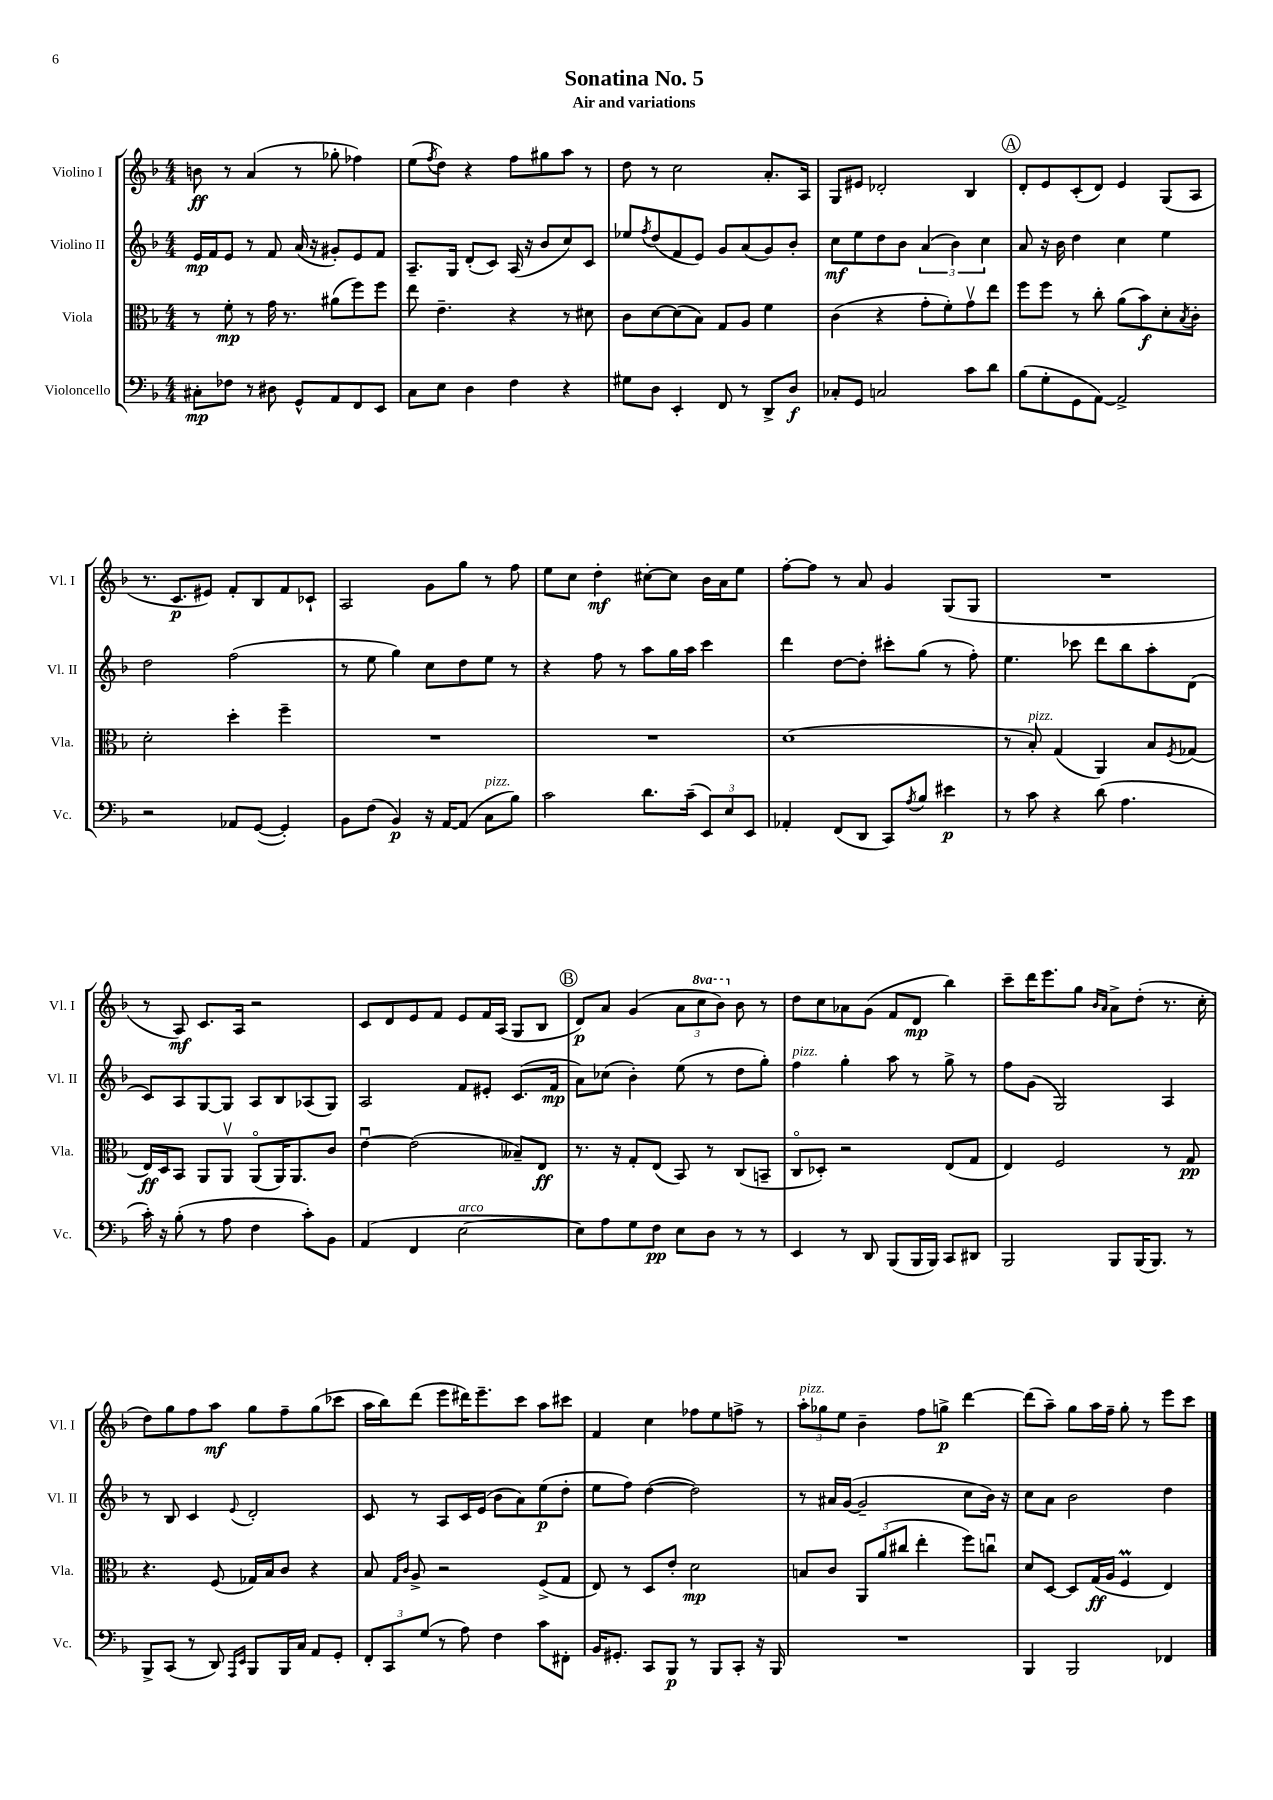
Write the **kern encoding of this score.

**kern	**kern	**kern	**kern
*staff4	*staff3	*staff2	*staff1
*clefF4	*clefC3	*clefG2	*clefG2
*k[b-]	*k[b-]	*k[b-]	*k[b-]
*M4/4	*M4/4	*M4/4	*M4/4
8C#'\L	8r	16e/LL	8b\
.	.	16f/J	.
8F-\J	8f'\	8e/J	8r
8r	8r	8r	(4a/
8D#\	16g\	8f/	.
.	8.r	.	.
8GG^^/L	.	(16a/	8r
.	.	16r	.
8AA/	(8a#\L	8g#'/L)	8gg-'\
8FF/	8ff\)	8e/	4ff-\)
8EE/J	8ff\J	8f/J	.
=	=	=	=
8C\L	8ee\	8.A~/L	(8ee\L
.	.	.	8qff/
8E\J	4.e~\	.	8dd\J)
.	.	16G/Jk	.
4D\	.	(8d'/L	4r
.	.	8c/J)	.
4F\	4r	(16A/	8ff\L
.	.	16r	.
.	.	8b-/L	8gg#\
4r	8r	8cc/)	8aa\J
.	8d#\	8c/J	8r
=	=	=	=
8G#\L	8c\L	8ee-/L	8dd\
.	.	8qff/	.
8D\J	[8d\	(8dd/	8r
4EE'/	(8d\]	8f/	2cc\
.	8B-\J)	8e/J)	.
8FF/	8G/L	8g/L	.
8r	8A/J	(8a/	.
8DD^/L	4f\	8g/)	8.a'/L
8D/J	.	8b-'/J	.
.	.	.	16A/Jk
=	=	=	=
8C-'/L	(4c\	8cc\L	8G/L
8GG/J	.	8ee\	8e#/J
2C/	4r	8dd\	2d-'/
.	.	8b-\J	.
.	8g'\L	(6a/	.
.	8f'\)	.	.
.	.	6b-\)	.
8c\L	8gv\	.	4B-/
.	.	6cc\	.
8d\J	8ee\J	.	.
=	=	=	=
(8B-\L	8ff\L	8a/	8d'/L
8G'\	8ff\J	16r	8e/
.	.	16b-\	.
8GG\	8r	4dd\	(8c'/
[8AA\J)	8cc'\	.	8d/J)
2AA^/]	(8a\L	4cc\	4e/
.	8b-\)	.	.
.	8d'\	4ee\	(8G/L
.	8qB-/	.	.
.	8c'\J	.	8A/J
=	=	=	=
2r	2d'\	2dd\	8.r
.	.	.	8.c/L
.	.	.	8e#/J)
8AA-/L	4dd'\	(2ff\	8f'/L
([8GG/J	.	.	8B-/
4GG'/])	4ff~\	.	8f/
.	.	.	8c-`/J
=	=	=	=
8BB-\L	1r	8r	2A/
(8F\J	.	8ee\	.
4BB-/)	.	4gg\)	.
16r	.	8cc\L	8g\L
[16AA/LK	.	.	.
(8AA/]J	.	8dd\	8gg\J
8C\L	.	8ee\J	8r
8B-\J)	.	8r	8ff\
=	=	=	=
2c\	1r	4r	8ee\L
.	.	.	8cc\J
.	.	8ff\	4dd'\
.	.	8r	.
8.d\L	.	8aa\L	[8cc#'\L
.	.	16gg\L	8cc#\]J
(16c~\Jk	.	16aa\JJ	.
12EE/L)	.	4ccc\	16b-\LL
.	.	.	16a\J
12E/	.	.	.
.	.	.	8ee\J
12EE/J	.	.	.
=	=	=	=
4AA-'/	(1d	4ddd\	[8ff'\L
.	.	.	8ff\]J
(8FF/L	.	[8dd\L	8r
8DD/J	.	8dd'\]J	8a/
8CC/L)	.	8ccc#'\L	4g/
8qA/	.	.	.
8B-/J	.	(8gg\J	.
4e#\	.	8r	(8G/L
.	.	8ff'\)	8G/J
=	=	=	=
8r	8r	4.ee\	1r
8c\	8B-'/)	.	.
4r	(4G/	.	.
.	.	8ccc-\	.
(8d\	4AA/)	8ddd\L	.
4.A\	.	8bb-\	.
.	8B-/L	8aa'\	.
.	8qF/	.	.
.	(8G-/J	(8d\J	.
=	=	=	=
16c'\)	16E/LL)	8c/L)	8r
16r	16D/J	.	.
(8B-'\	8BB-/J	8A/	8A/)
8r	8AA/L	[8G/	8.c/L
8A\	8AAv/J	8G/]J	.
.	.	.	16A/Jk
4F\	(8AAo/L	8A/L	2r
.	16AA/K)	8B-/	.
.	8.AA/	.	.
8c'\L)	.	(8A-/	.
8BB-\J	8c/J	8G/J)	.
=	=	=	=
(4AA/	[4eu\	2A/	8c/L
.	.	.	8d/
4FF/	(2e\]	.	8e/
.	.	.	8f/J
[2E\	.	8f/L	8e/L
.	.	8e#'/J	16f/L
.	.	.	(16A/JJ
.	8B--~/L)	(8.c/L	8G/L
.	8E/J	.	8B-/J
.	.	16f/Jk	.
=	=	=	=
8E\]L)	8.r	8a\L)	8d/L)
8A\	.	(8cc-\J	8a/J
.	16r	.	.
8G\	8G'/L	4b-'\)	(4g/
8F\J	(8E/J	.	.
8E\L	8BB-/)	(8ee\	12a\L
.	.	.	12ccc\
8D\J	8r	8r	.
.	.	.	12bb-\J)
8r	(8C/L	8dd\L	8b-\
8r	8BB~/J	8gg'\J)	8r
=	=	=	=
4EE/	8Co/L	4ff\	8dd\L
.	8D-'/J)	.	8cc\
8r	2r	4gg'\	8a-\
8DD/	.	.	(8g\J
(8BBB-/L	.	8aa\	8f/L
16BBB-/L	.	8r	8d/J
16BBB-/JJ)	.	.	.
8CC/L	(8E/L	8gg^\	4bb-\)
8DD#/J	8G/J	8r	.
=	=	=	=
2BBB-/	4E/)	8ff\L	8ccc~\L
.	.	(8g\J	16ddd\K
.	.	.	8.eee\
.	2F/	2G/)	.
.	.	.	8gg\J
.	.	.	16qqb-/LL
.	.	.	16qqa/JJ
8BBB-/L	.	.	8a^\L
(16BBB-/K	.	.	(8dd'\J
8.BBB-/J)	.	.	.
.	8r	4A/	8.r
8r	8G/	.	.
.	.	.	16cc'\
=	=	=	=
8BBB-^/L	4.r	8r	8dd\L)
(8CC/J	.	8B-/	8gg\
8r	.	4c/	8ff\
8DD/)	(8F/	.	8aa\J
16qqAAA/LL	.	.	.
16qqEE/JJ	.	8qqe/	.
8BBB-/L	16G-/LL)	2d'/	8gg\L
.	16B-/J	.	.
16BBB-/L	8c/J	.	8ff~\
16C/JJ	.	.	.
8AA/L	4r	.	(8gg\
8GG'/J	.	.	8ccc-\J
=	=	=	=
12FF'/L	8B-/	8c/	16aa\LL
.	.	.	16bb-\J)
12CC/	.	.	.
.	16qqG/LL	.	.
.	16qqc/JJ	.	.
.	8A^/	8r	(8ddd\J
(12G/J	.	.	.
8r	2r	8A/L	8eee\L
8A\)	.	16c/L	16ddd#\K)
.	.	(16e/JJ	8.eee~\
4F\	.	8b-\L	.
.	.	8a\)	8ccc\J
8c\L	(8F^/L	(8ee\	8aa\L
8FF#'\J	8G/J	8dd'\J	8ccc#\J
=	=	=	=
16BB-/LK	8E/)	8ee\L	4f/
8.GG#'/J	.	.	.
.	8r	8ff\J)	.
8CC/L	8D/L	([4dd\	4cc\
8BBB-/J	8e'/J	.	.
8r	2d\	2dd\])	8ff-\L
8BBB-/L	.	.	8ee\
8CC'/J	.	.	8ff^\J
16r	.	.	8r
16BBB-/	.	.	.
=	=	=	=
1r	8B/L	8r	12aa'\L
.	.	.	12gg-\
.	8c/J	16a#/LL	.
.	.	.	12ee\J
.	.	([16g/JJ	.
.	12AA/L	2g~/]	4b-~\
.	(12a/	.	.
.	12cc#/J	.	.
.	4ee'\	.	8ff\L
.	.	.	8gg^\J
.	8ff\L)	8cc\L	[4ddd\
.	8ccu\J	16b-\Jk)	.
.	.	16r	.
=	=	=	=
4BBB-/	8d/L	8cc\L	(8ddd\]L
.	[8D/J	8a\J	8aa~\J)
2BBB-/	8D/]L	2b-\	8gg\L
.	(16G/L	.	16aa\L
.	16A/JJ	.	16ff~\JJ
.	4F/	.	8gg'\
.	.	.	8r
4FF-/	4E/)	4dd\	8eee\L
.	.	.	8ccc\J
==	==	==	==
*-	*-	*-	*-
